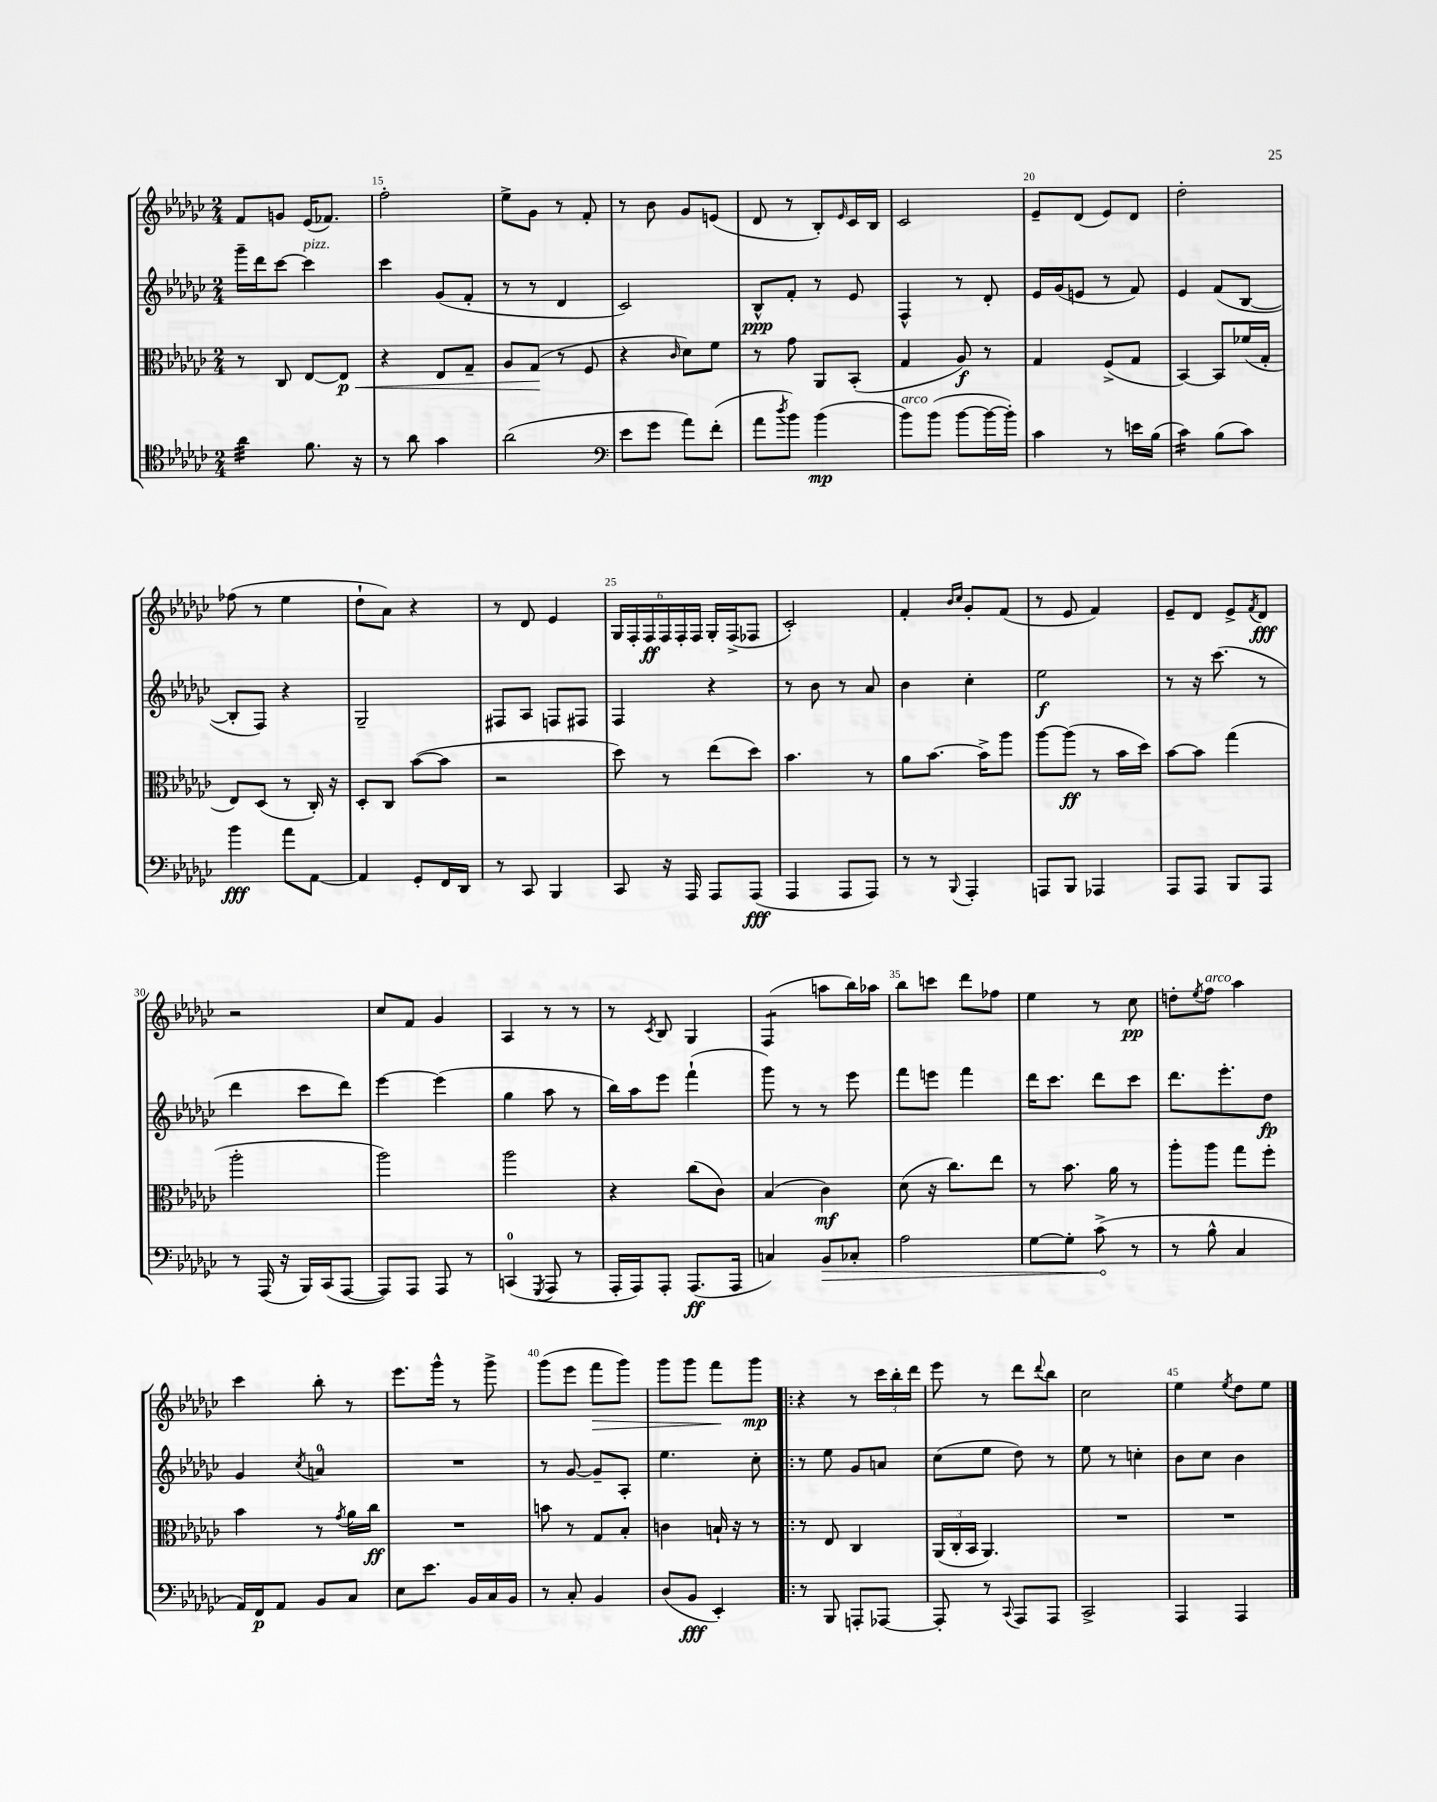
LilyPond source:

<<
\new StaffGroup <<
\new Staff = "s0" {
    \clef treble \key ges \major \numericTimeSignature \time 2/4
    f'8 g'8 ees'16( fes'8.) |
    f''2-. |
    ees''8-> ges'8 r8 f'8-. |
    r8 bes'8 ges'8 e'8( |
    des'8 r8 bes8-.) \grace { ees'16 } ces'16 bes16 |
    ces'2 |
    ees'8-- des'8( ees'8) des'8 |
    des''2-. |
    fes''8( r8 ees''4 |
    des''8-! aes'8) r4 |
    r8 des'8 ees'4 |
    \tuplet 6/4 { ges16 f16-. f16\ff f16 f16-. f16 } ges16-. f16->( fes8 |
    ces'2-.) |
    f'4-. \grace { bes'16 ces''16 } ges'8-. f'8( |
    r8 ees'8 f'4) |
    ees'8-- des'8 ees'8-> \acciaccatura { f'8 } des'8\fff |
    r2 |
    ces''8 f'8 ges'4 |
    aes4 r8 r8 |
    r8 \acciaccatura { ces'8 } bes8 ges4 |
    f4:8( a''8 bes''16) aes''16 |
    bes''8 c'''8 des'''8 fes''8 |
    ees''4 r8 ces''8\pp |
    d''8-. \acciaccatura { ees''8 } f''8^\markup { \italic "arco" } aes''4 |
    ces'''4 bes''8-. r8 |
    ees'''8. ges'''16-^ r8 ges'''8-> |
    ges'''8( ees'''8 f'''8\> ges'''8) |
    ges'''8 ges'''8 f'''8\! ges'''8\mp |
    \bar ".|:" r4 r8 \tuplet 3/2 { ces'''16 bes''16-. des'''16 } |
    ees'''8 r8 des'''8 \appoggiatura { des'''8 } bes''8 |
    ces''2 |
    ees''4 \acciaccatura { ees''8 } des''8 ees''8 \bar "|." |
}
\new Staff = "s1" {
    \clef treble \key ges \major \numericTimeSignature \time 2/4
    ges'''16-- des'''16 ces'''8~ ces'''4^\markup { \italic "pizz." } |
    ces'''4 ges'8( f'8-. |
    r8 r8 des'4 |
    ces'2) |
    bes8-^\ppp f'8-. r8 ees'8 |
    f4-^ r8 des'8-. |
    ees'16 ges'16( e'8 r8 f'8) |
    ees'4 f'8( bes8~ |
    bes8-. f8) r4 |
    ges2-- |
    fis8 aes8 f8 fis8 |
    f4 r4 |
    r8 bes'8 r8 aes'8 |
    bes'4 ces''4-. |
    ees''2\f |
    r8 r16 ces'''8.( r8 |
    des'''4 ces'''8 des'''8) |
    ees'''4~ ees'''4( |
    ges''4 aes''8 r8 |
    bes''16) aes''16 ees'''8 f'''4-!( |
    ges'''8) r8 r8 ees'''8 |
    f'''8 e'''8 f'''4 |
    des'''16 ces'''8. des'''8 ces'''8 |
    des'''8. ees'''8.-. des''8\fp |
    ges'4 \acciaccatura { ces''8 } a'4-0 |
    R2 |
    r8 ges'8~ ges'8-- aes8-. |
    ees''4. ces''8-. |
    \bar ".|:" r8 ees''8 ges'8 a'8 |
    ces''8( ees''8 des''8) r8 |
    ees''8 r8 c''4-. |
    bes'8 ces''8 bes'4 \bar "|." |
}
\new Staff = "s2" {
    \clef alto \key ges \major \numericTimeSignature \time 2/4
    r8 ces8 ees8~ ees8\p\< |
    r4 ees8 ges8-- |
    aes8 ges8\!( r8 f8 |
    r4 \grace { ces'16 } des'8) f'8 |
    r8 ges'8 aes,8 bes,8-.( |
    ges4 aes8\f) r8 |
    ges4 f8->( ges8 |
    bes,4~) bes,8 fes'16( ges16-. |
    ees8) des8( r8 ces16-.) r16 |
    des8-. ces8 bes'8~( bes'8 |
    r2 |
    des''8) r8 ees''8( des''8) |
    bes'4. r8 |
    aes'8 bes'8.~ bes'16-> aes''8 |
    aes''8~ aes''8\ff( r8 bes'16 des''16) |
    bes'8~ bes'8 ges''4( |
    aes''2-. |
    aes''2) |
    aes''2 |
    r4 ces''8( ces'8) |
    bes4( ces'4\mf) |
    des'8( r16 ces''8.) ees''8 |
    r8 bes'8. aes'16 r8 |
    aes''8-. aes''8 ges''8 f''8-. |
    bes'4 r8 \acciaccatura { ges'8 } aes'16 ces''16\ff |
    R2 |
    b'8 r8 ges8 bes8-. |
    c'4 b16-! r16 r8 |
    \bar ".|:" r8 ees8 ces4 |
    \tuplet 3/2 { aes,16( ces16-. bes,16 } aes,4.) |
    R2 |
    R2 \bar "|." |
}
\new Staff = "s3" {
    \clef tenor \key ges \major \numericTimeSignature \time 2/4
    aes'4:32 f'8. r16 |
    r8 aes'8 ges'4 |
    aes'2( |
    \clef bass ees'8 ges'8 aes'8) f'8-.( |
    aes'8 \acciaccatura { des''8 } bes'8) bes'4\mp( |
    bes'8^\markup { \italic "arco" }) bes'8( bes'8~ bes'16~ bes'16-.) |
    ces'4 r8 e'16 bes16( |
    ces'4:16) bes8( ces'8) |
    bes'4\fff aes'8 aes,8~ |
    aes,4 ges,8-. f,16 des,16 |
    r8 ces,8 bes,,4 |
    ces,8 r16 aes,,16 aes,,8 aes,,8\fff( |
    aes,,4 aes,,8 aes,,8) |
    r8 r8 \appoggiatura { bes,,8 } aes,,4-. |
    a,,8 bes,,8 aes,,4 |
    aes,,8 aes,,8 bes,,8 aes,,8 |
    r8 aes,,16( r16 bes,,16) ces,16( aes,,8~ |
    aes,,8) aes,,8 aes,,8 r8 |
    c,4-0( \acciaccatura { ges,,8 } aes,,8 r8 |
    aes,,16-. aes,,16) aes,,8-. aes,,8.\ff( aes,,16 |
    c4) \once \override Hairpin.circled-tip = ##t bes,8\> ces8-. |
    aes2 |
    ges8~ ges8-. ces'8->\!( r8 |
    r8 bes8-^ ces4 |
    aes,16) f,16\p aes,8 bes,8 ces8 |
    ees8 ees'8. bes,16 ces16 bes,16 |
    r8 ces8-. bes,4 |
    des8( bes,8\fff ees,4-.) |
    \bar ".|:" r8 bes,,8 a,,8-. aes,,8~ |
    aes,,8-. r8 \appoggiatura { ces,8 } aes,,8 aes,,8 |
    ces,2-> |
    aes,,4 aes,,4 \bar "|." |
}
>>
>>
\layout { \context { \Score currentBarNumber = #14 \override BarNumber.break-visibility = ##(#f #t #t) barNumberVisibility = #(every-nth-bar-number-visible 5) } }
